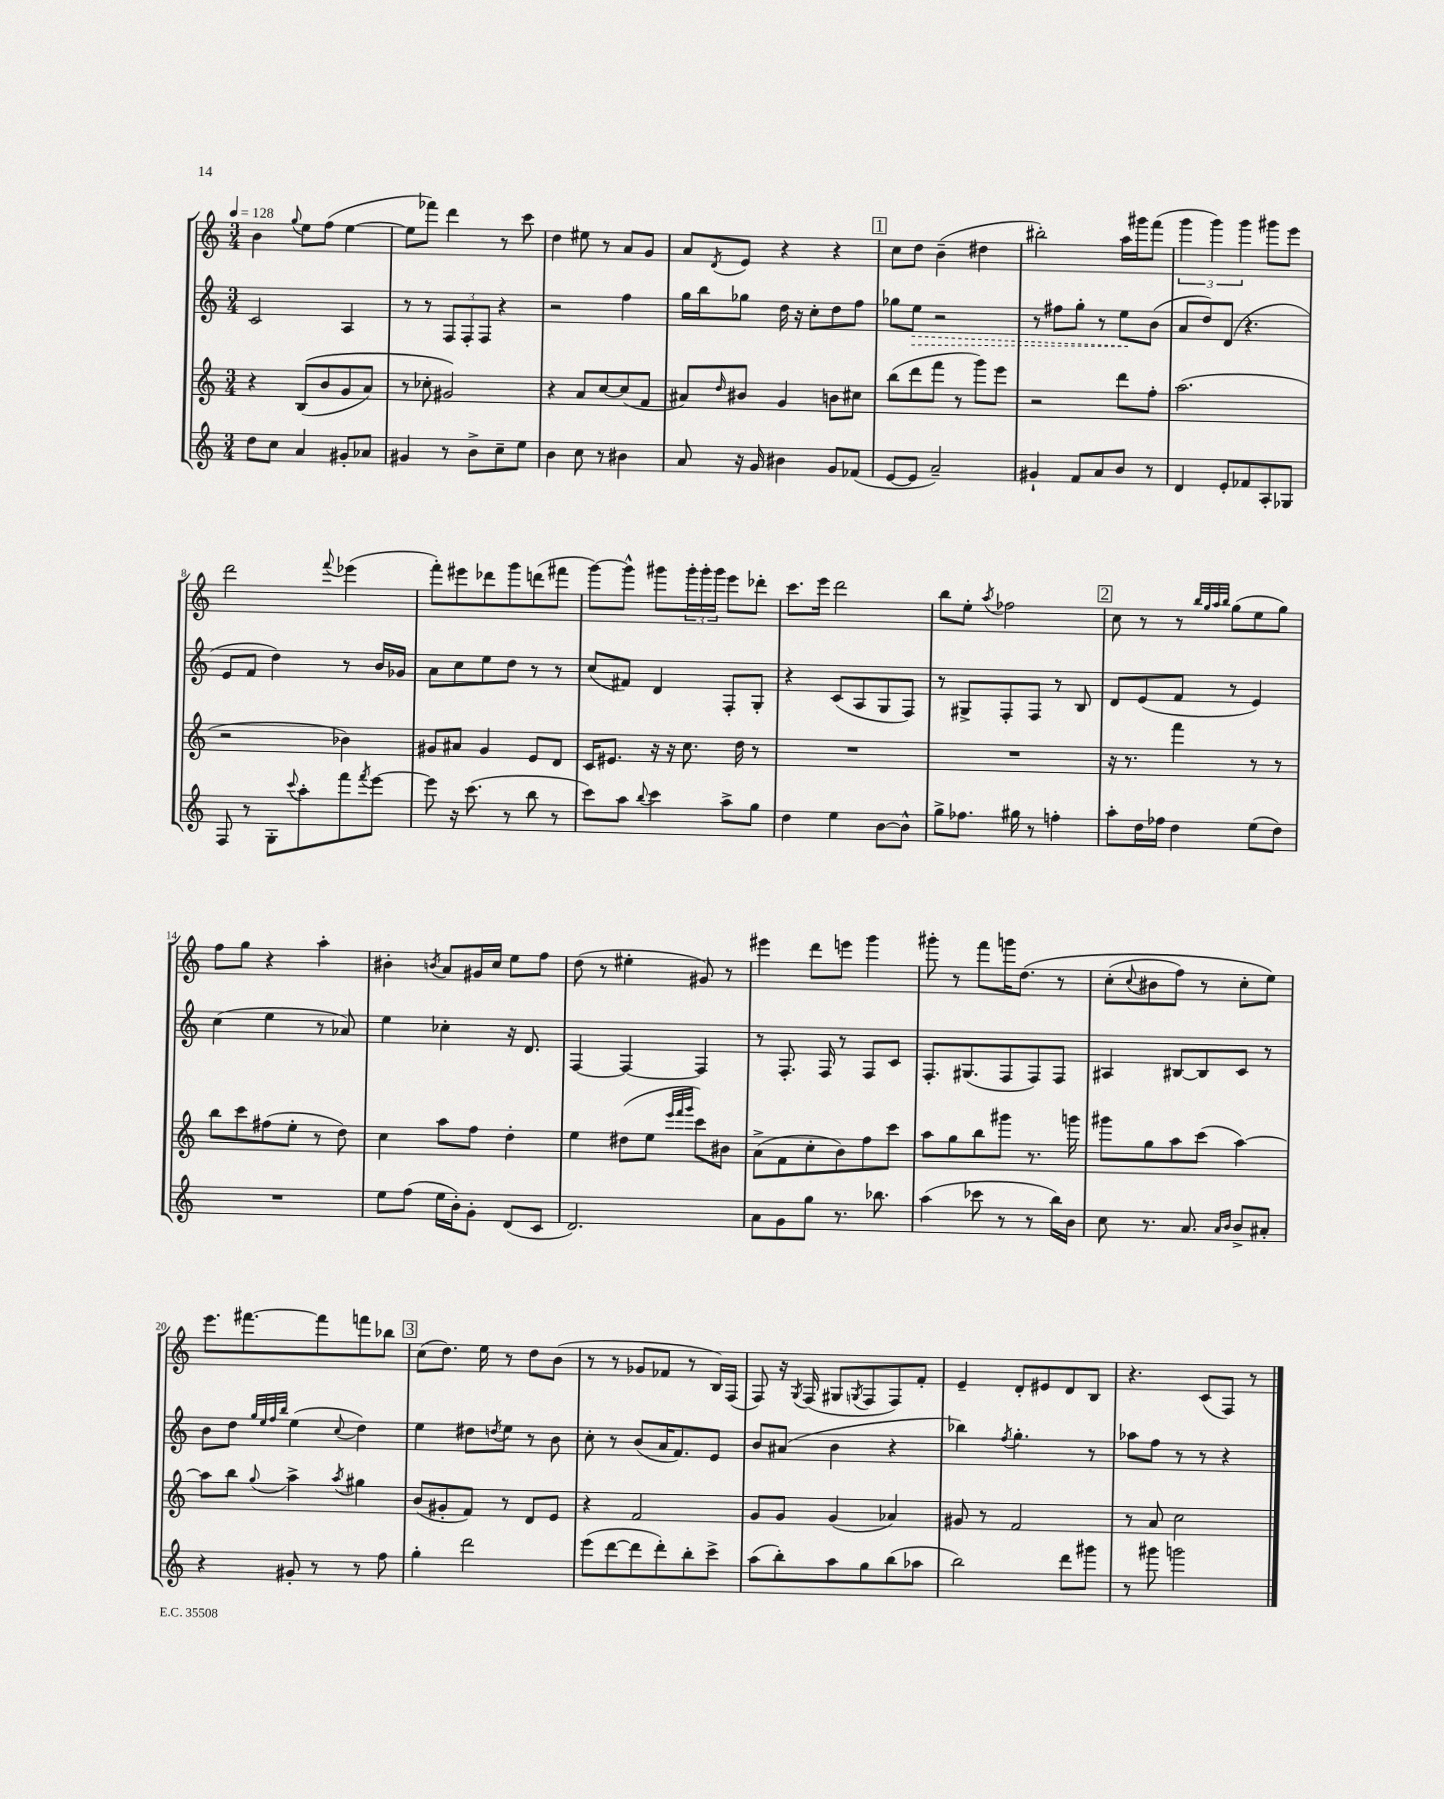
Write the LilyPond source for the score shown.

<<
\new StaffGroup <<
\new Staff = "s0" {
    \clef treble \key c \major \numericTimeSignature \time 3/4 \tempo 4 = 128
    b'4 \appoggiatura { g''8 } e''8 f''8( e''4~ |
    e''8 fes'''8) d'''4 r8 c'''8 |
    d''4 eis''8 r8 a'8 g'8 |
    a'8 \acciaccatura { d'8 } e'8 r4 r4 |
    \mark \markup { \box "1" } c''8 d''8 b'4--( dis''4 |
    bis''2-.) a''16 gis'''16 f'''8( |
    \tuplet 3/2 { g'''4 g'''4) g'''4 } gis'''8 e'''8 |
    d'''2 \appoggiatura { f'''8 } ees'''4( |
    f'''8-.) eis'''8 des'''8 g'''8 d'''8( fis'''8 |
    g'''8~) g'''8-^ gis'''8 \tuplet 3/2 { gis'''16-. gis'''16-. gis'''16 } e'''8 des'''8-. |
    c'''8. e'''16 d'''2 |
    b''8 e''8-. \acciaccatura { a''8 } fes''2 |
    \mark \markup { \box "2" } c''8 r8 r8 \grace { b''32 g''32 a''32 b''32 } g''8( e''8 g''8) |
    f''8 g''8 r4 a''4-. |
    bis'4-. \acciaccatura { b'8 } a'8 gis'16 c''16 e''8 f''8 |
    d''8( r8 eis''4-. gis'8) r8 |
    eis'''4 d'''8 e'''8 g'''4 |
    gis'''8-. r8 f'''8 g'''16 d''8.\( r8 |
    c''8-.( \appoggiatura { c''8 } bis'8 f''8) r8 c''8-. e''8\) |
    e'''8. fis'''8.~ fis'''8 f'''8 bes''8 |
    \mark \markup { \box "3" } c''8( d''8.) e''16 r8 d''8 b'8( |
    r8 r8 ges'8 fes'8 r8 b16) f16( |
    f8) r16 \acciaccatura { g8 } f16( gis8 \acciaccatura { g8 } f8 f8) f'8-. |
    e'4-- d'8-. eis'8 d'8 b8 |
    r4. c'8( f8) r8 \bar "|." |
}
\new Staff = "s1" {
    \clef treble \key c \major \numericTimeSignature \time 3/4
    c'2 a4 |
    r8 r8 \tuplet 3/2 { f8 f8-. f8 } r4 |
    r2 f''4 |
    g''16 b''16 ges''8 d''16 r16 c''8-. d''8 f''8 |
    \mark \markup { \box "1" } ges''8 \once \override Hairpin.style = #'dashed-line e''8\> r2 |
    r8 fis''8 g''8-. r8 e''8\! b'8( |
    a'8 d''8) d'8( r4. |
    e'8 f'8 d''4) r8 b'16 ges'16 |
    a'8 c''8 e''8 d''8 r8 r8 |
    c''8( fis'8) d'4 f8-. g8-. |
    r4 c'8( a8 g8 f8) |
    r8 gis8-> f8-. f8 r8 b8 |
    \mark \markup { \box "2" } d'8 e'8( f'8 r8 e'4) |
    c''4( e''4 r8 aes'8) |
    e''4 ces''4-. r16 d'8. |
    f4~ f4~ f4 |
    r8 f8.-. f16 r8 f8 c'8 |
    f8.-. gis8.( f8 f8) f8 |
    ais4 bis8~ bis8 c'8 r8 |
    b'8 d''8 \grace { g''32 e''32 f''32 b''32 } e''4( \appoggiatura { c''8 } d''4) |
    \mark \markup { \box "3" } e''4 dis''8 \acciaccatura { d''8 } e''8 r8 b'8 |
    c''8-. r8 b'8( a'16 f'8.) e'8 |
    b'8 ais'8( b'4 r4 |
    bes''4) \acciaccatura { f''8 } g''4.-. r8 |
    aes''8 f''8 r8 r8 r4 \bar "|." |
}
\new Staff = "s2" {
    \clef treble \key c \major \numericTimeSignature \time 3/4
    r4 b8(\( b'8 g'8 a'8) |
    r8 ces''8-. gis'2\) |
    r4 a'8 c''8~ c''8( f'8 |
    ais'8) \grace { d''16 } bis'8 g'4 b'8 cis''8 |
    \mark \markup { \box "1" } b''8( d'''8 f'''8 r8 g'''8) e'''8 |
    r2 d'''8 f''8-. |
    a''2.( |
    r2 bes'4) |
    gis'8 ais'8 gis'4 e'8 d'8 |
    c'16 eis'8. r16 r16 c''8. d''16 r8 |
    R2. |
    R2. |
    \mark \markup { \box "2" } r16 r8. f'''4 r8 r8 |
    b''8 c'''8 fis''8( e''8-. r8 d''8) |
    c''4 a''8 f''8 d''4-. |
    e''4 dis''8( e''8 \grace { e'''32 f'''32 g'''32 } c'''8) bis'8 |
    a'8->( f'8 c''8-. b'8) f''8 c'''8 |
    a''8 g''8 b''8 gis'''8 r8. g'''16 |
    gis'''8 g''8 a''8 c'''8( a''4~) |
    a''8 b''8 \appoggiatura { g''8 } a''4-> \acciaccatura { a''8 } gis''4 |
    \mark \markup { \box "3" } b'8( gis'8-. f'8) r8 d'8 e'8 |
    r4 f'2 |
    g'8 g'8 g'4( aes'4) |
    gis'8 r8 f'2 |
    r8 a'8 c''2 \bar "|." |
}
\new Staff = "s3" {
    \clef treble \key c \major \numericTimeSignature \time 3/4
    d''8 c''8 a'4 gis'8-. aes'8 |
    gis'4 r8 b'8-> c''8-- e''8 |
    b'4 c''8 r8 bis'4 |
    a'8 r16 g'16 bis'4 g'8 fes'8( |
    \mark \markup { \box "1" } e'8~ e'8 a'2--) |
    gis'4-! f'8 a'8 b'8 r8 |
    d'4 e'8-. fes'8 a8-. ges8 |
    f8 r8 g8-. \appoggiatura { c'''8 } a''8-. f'''8 \acciaccatura { f'''8 } e'''8~ |
    e'''8 r16 c'''8.( r8 b''8 r8 |
    c'''8) a''8 \appoggiatura { b''8 } c'''4 a''8-> g''8 |
    d''4 e''4 b'8~ b'8-^ |
    g''8-> fes''8. gis''16 r8 f''4-. |
    \mark \markup { \box "2" } a''8-. d''16 fes''16 d''4 e''8( d''8) |
    R2. |
    e''8 f''8( e''16 b'16-.) g'8-. d'8( c'8 |
    d'2.) |
    a'8 g'8 g''8 r8. bes''8. |
    a''4( ces'''8 r8 r8 b''16) b'16 |
    c''8 r8. a'8. \grace { a'16 b'16 } b'8-> ais'8-. |
    r4 gis'8-. r8 r8 f''8 |
    \mark \markup { \box "3" } g''4-. d'''2 |
    e'''8( d'''8~ d'''8 d'''8-.) b''8-. c'''8-> |
    a''8( b''8-.) a''8 g''8 b''8( aes''8 |
    b''2) d'''8 gis'''8 |
    r8 gis'''8 g'''2 \bar "|." |
}
>>
>>
